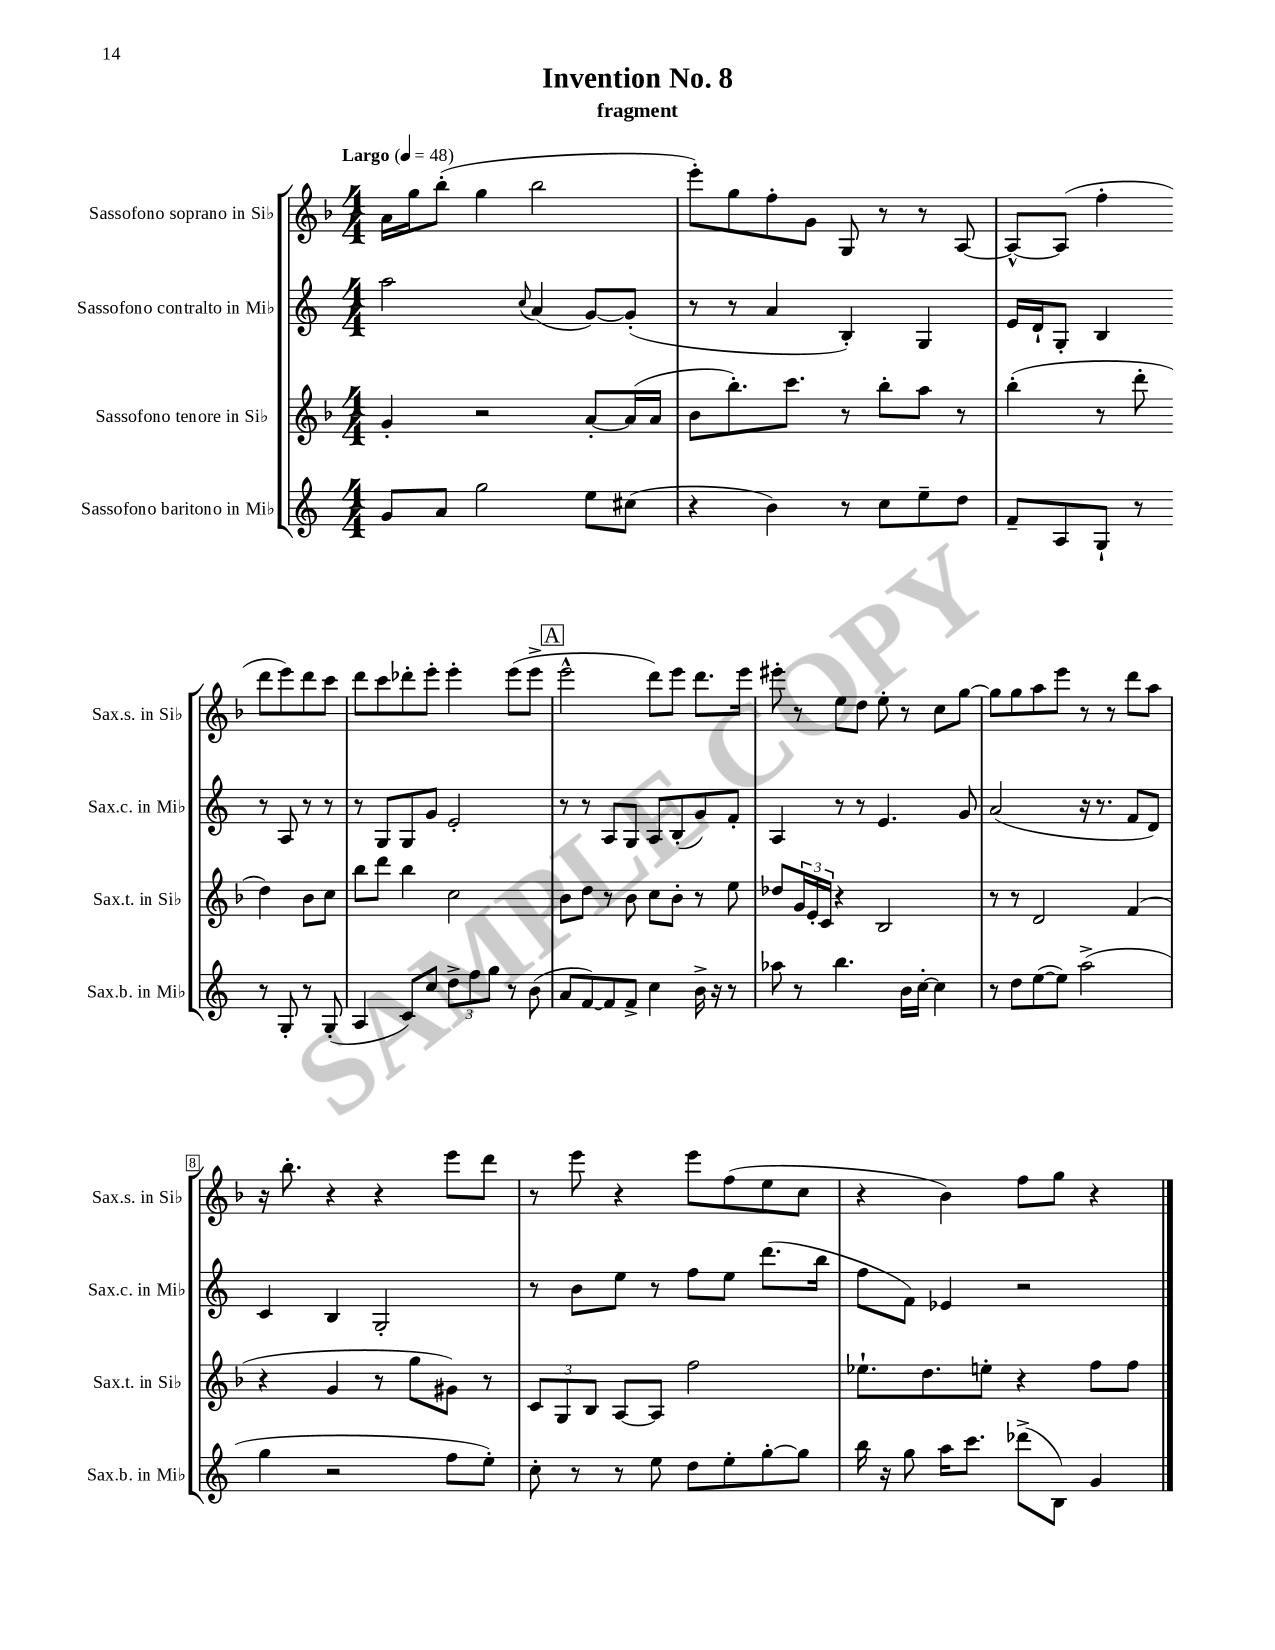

**kern	**kern	**kern	**kern
*staff4	*staff3	*staff2	*staff1
*clefG2	*clefG2	*clefG2	*clefG2
*k[]	*k[b-]	*k[]	*k[b-]
*M4/4	*M4/4	*M4/4	*M4/4
*MM48	*MM48	*MM48	*MM48
8g	4g'	2aa	16a
.	.	.	16gg
8a	.	.	(8bb-'
2gg	2r	.	4gg
.	.	8qqcc	.
.	.	(4a	2bb-
8ee	[8a'	[8g)	.
(8cc#	(16a]	(8g']	.
.	16a	.	.
=	=	=	=
4r	8b-	8r	8eee')
.	8.bb-')	8r	8gg
4b)	.	4a	8ff'
.	8.ccc	.	.
.	.	.	8g
8r	8r	4B')	8G
8cc	8bb-'	.	8r
8ee~	8aa	4G	8r
8dd	8r	.	[8A
=	=	=	=
8f~	(4bb-'	16e	8A^^_
.	.	16d`	.
8A	.	8G'	(8A]
8G`	8r	4B	4ff'
8r	8ddd'	.	.
8r	4dd)	8r	8ddd
8G'	.	8A	8eee)
8r	8b-	8r	8ddd
(8G'	8cc	8r	8ccc
=	=	=	=
4A	8bb-	8r	8ddd
.	8ddd	8G	8ccc
8c)	4bb-	8G	8ddd-'
8cc	.	8g	8eee'
12dd^	2cc	2e'	4eee'
12ff	.	.	.
12gg	.	.	.
8r	.	.	(8eee
(8b	.	.	8eee^
=	=	=	=
8a	8b-	8r	2eee^^
[8f)	8dd	8r	.
8f]	8r	8A	.
8f^	8b-	8G	.
4cc	8cc	8A	8ddd)
.	8b-'	(8B'	8eee
16b^	8r	8g)	8.ddd
16r	.	.	.
8r	8ee	8f'	.
.	.	.	16eee
=	=	=	=
8aa-	8dd-	4A	8eee#'
8r	24g	.	8r
.	24e'	.	.
.	24c	.	.
4.bb	4r	8r	8ee
.	.	8r	8dd
.	2B-	4.e	8ee'
16b	.	.	8r
[16cc'	.	.	.
4cc]	.	.	8cc
.	.	8g	[8gg
=	=	=	=
8r	8r	(2a	8gg]
8dd	8r	.	8gg
([8ee	2d	.	8aa
8ee])	.	.	8eee
(2aa^	.	16r	8r
.	.	8.r	.
.	.	.	8r
.	(4f	8f	8ddd
.	.	8d)	8aa
=	=	=	=
4gg	4r	4c	16r
.	.	.	8.bb-'
2r	4g	4B	4r
.	8r	2G'	4r
.	8gg	.	.
8ff	8g#)	.	8eee
8ee')	8r	.	8ddd
=	=	=	=
8cc'	12c	8r	8r
.	12G	.	.
8r	.	8b	8eee
.	12B-	.	.
8r	[8A	8ee	4r
8ee	8A]	8r	.
8dd	2ff	8ff	8eee
8ee'	.	8ee	(8ff
[8gg'	.	(8.ddd	8ee
8gg]	.	.	8cc
.	.	16bb	.
=	=	=	=
16bb	8.ee-`	8ff	4r
16r	.	.	.
8gg	.	8f)	.
.	8.dd	.	.
16aa	.	4e-	4b-)
8.ccc	.	.	.
.	8ee'	.	.
(8ddd-^	4r	2r	8ff
8B)	.	.	8gg
4g	8ff	.	4r
.	8ff	.	.
==	==	==	==
*-	*-	*-	*-
